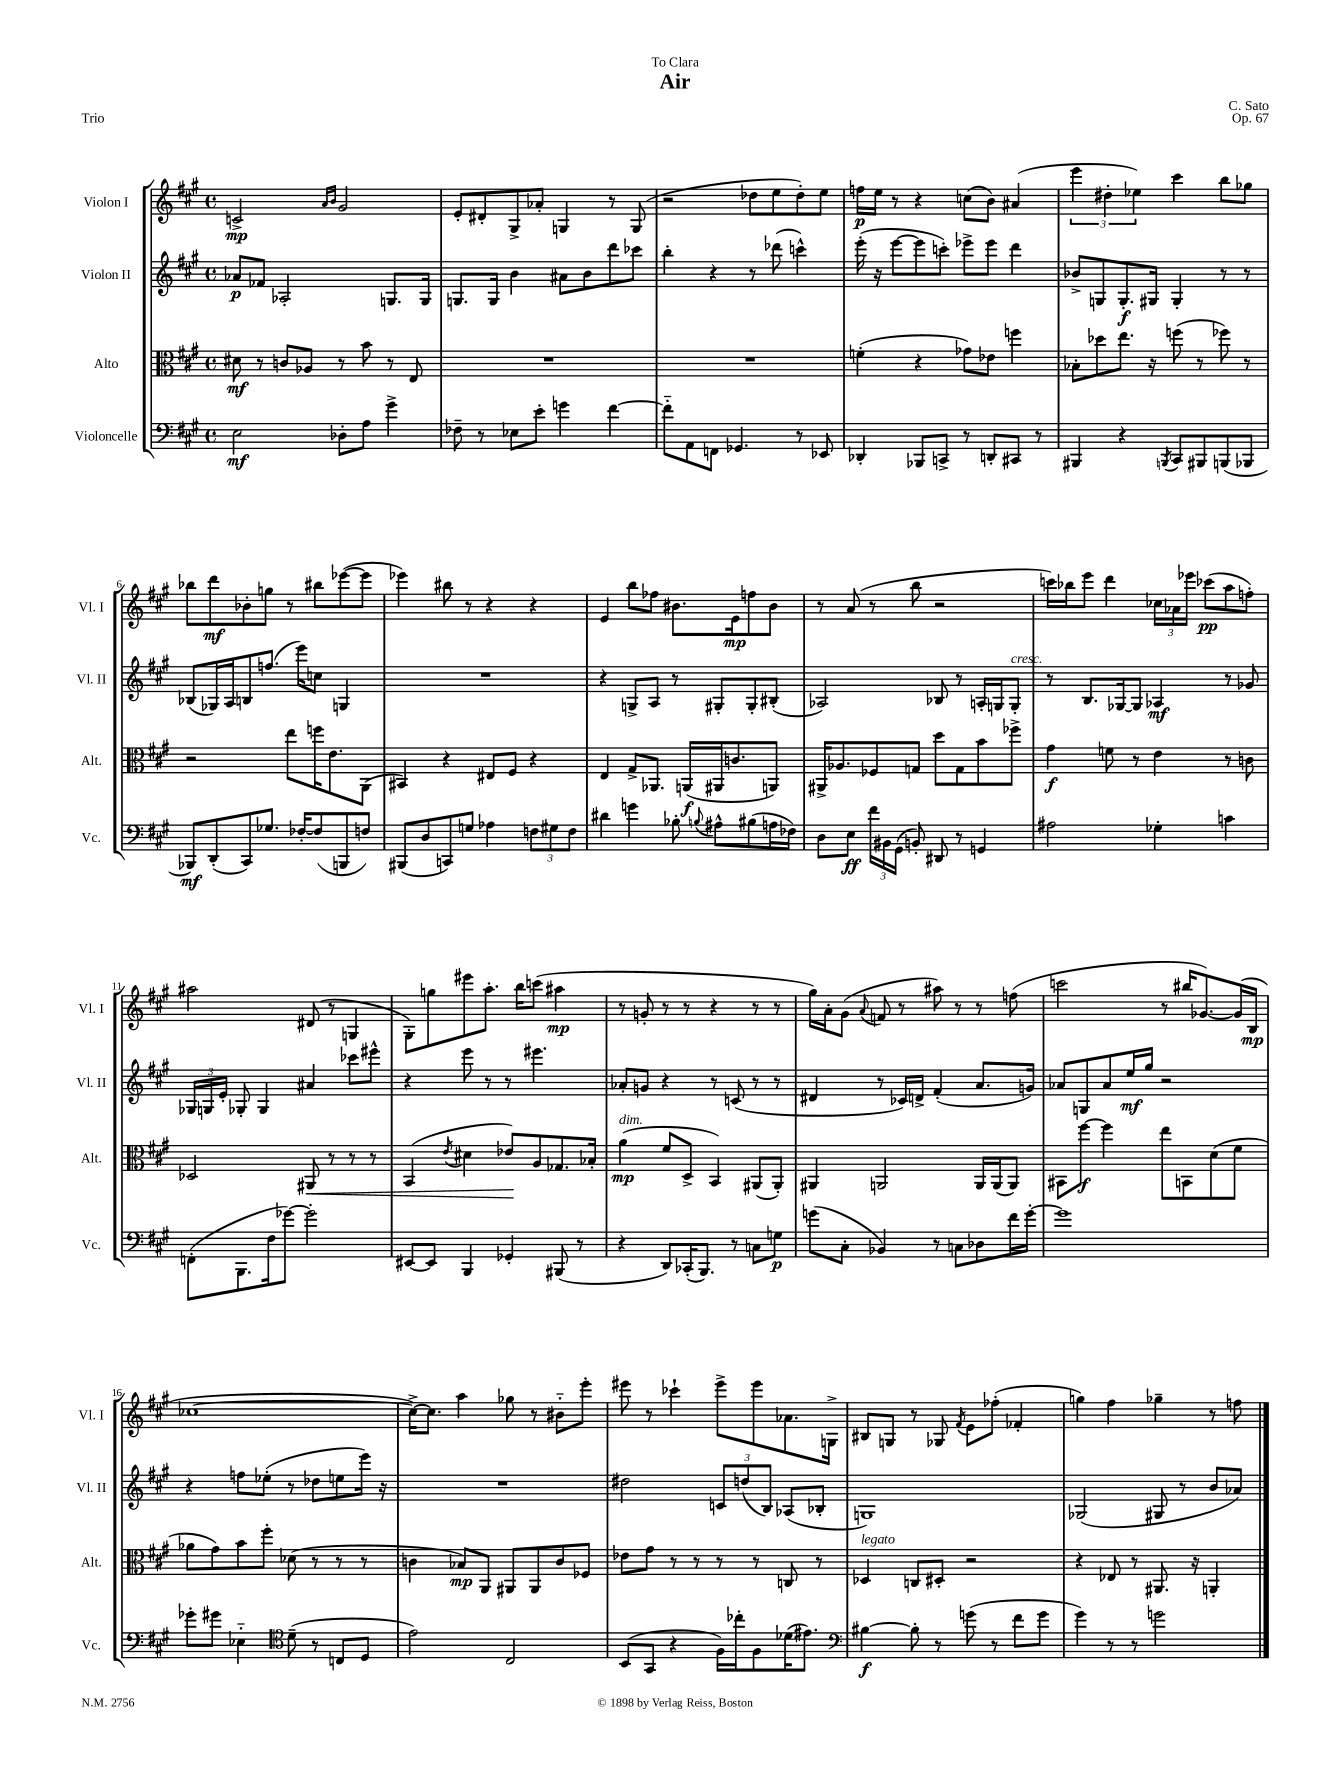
\header { title = "Air" composer = "C. Sato" dedication = "To Clara" opus = "Op. 67" piece = "Trio" }
<<
\new StaffGroup <<
\new Staff = "s0" \with { instrumentName = "Violon I" shortInstrumentName = "Vl. I" } {
    \clef treble \key a \major \defaultTimeSignature \time 4/4
    \autoBeamOff c'2->\mp \grace { a'16[ b'16] } gis'2 |
    e'8[-. dis'8-. gis8-> aes'8]-. g4 r8 g8( |
    r2 des''8[ e''8 des''8-.) e''8] |
    f''16[\p e''16] r8 r4 c''8[( b'8]) ais'4( |
    \tuplet 3/2 { e'''4 dis''4-. ees''4) } cis'''4 b''8[ ges''8] |
    bes''8[ d'''8\mf bes'8-. g''8] r8 bis''8[ ees'''8~( ees'''8] |
    ees'''4) bis''8 r8 r4 r4 |
    e'4 b''8[ fes''8] bis'8.[ e'16\mp f''8 bis'8] |
    r8 a'8( r8 b''8 r2 |
    c'''16[) bes''16 e'''8] d'''4 \tuplet 3/2 { ces''16[ aes'16 ees'''16] } ces'''8[\pp( a''8 f''8]-.) |
    ais''2 dis'8( r8 g4 |
    gis8[-.) g''8 eis'''8 a''8.]-. b''16[ c'''8]( ais''4\mp |
    r8 g'8-. r8 r8 r4 r8 r8 |
    gis''16[) a'16-. gis'8]( \appoggiatura { a'8 } f'8 r8 ais''8) r8 r8 f''8( |
    c'''2 r8 bis''16[ ges'8.~) ges'16( b16]\mp |
    ces''1~ |
    ces''16[~->) ces''8.] a''4 ges''8 r8 bis'8[-_ e'''8]-. |
    eis'''8 r8 ces'''4-! eis'''8[-> eis'''8 aes'8. g16]-> |
    bis8[ g8] r8 ges8 \acciaccatura { fis'8 } e'8[ fes''8]-.( fes'4-. |
    g''4) fis''4 ges''4-- r8 f''8 \bar "|." |
}
\new Staff = "s1" \with { instrumentName = "Violon II" shortInstrumentName = "Vl. II" } {
    \clef treble \key a \major \defaultTimeSignature \time 4/4
    \autoBeamOff aes'8[\p fes'8] aes2-. g8.[ g16] |
    g8.[ g16] b'4 ais'8[ b'8 d'''8 ces'''8] |
    b''4-. r4 r8 des'''8( c'''4-^) |
    e'''16-.( r16 e'''8[~ e'''8 c'''8]-.) ees'''8[-> ees'''8] d'''4 |
    bes'8[-> g8 g8.-.\f gis16] gis4-. r8 r8 |
    bes8[( ges16) a16 b8 f''8.]( e'''16[) c''8] g4 |
    R1 |
    r4 g8[-> a8] r8 gis8[-. gis8-. bis8]-.( |
    aes2) bes8 r8 a16[-. g16 g8]-.^\markup { \italic "cresc." } |
    r8 b8.[ ges16~ ges8] aes4\mf r8 ges'8 |
    \tuplet 3/2 { ges16[ g16 e'16]-. } ges8-. ges4 ais'4 ces'''8[ eis'''8]-^ |
    r4 e'''8 r8 r8 eis'''4. |
    aes'8[-. g'8] r4 r8 c'8( r8 r8 |
    dis'4 r8 ces'16[) d'16]-> fis'4-.( a'8.[ g'16]) |
    aes'8[ g8 aes'8 e''16\mf gis''16] r2 |
    r4 f''8[ ees''8]-.( r8 des''8[ e''8 e'''16]) r16 |
    R1 |
    dis''2 \tuplet 3/2 { c'8[ d''8( b8]) } aes8[( bes8]-. |
    g1) |
    ges2( gis8 r8 b'8[ aes'8]) \bar "|." |
}
\new Staff = "s2" \with { instrumentName = "Alto" shortInstrumentName = "Alt." } {
    \clef alto \key a \major \defaultTimeSignature \time 4/4
    \autoBeamOff dis'8\mf r8 c'8[ aes8] r8 b'8 r8 e8 |
    R1 |
    R1 |
    f'4-.( r4 ges'8[) ees'8] f''4 |
    bes8[-. des''8 e''8.] r16 f''8( r8 fes''8) r8 |
    r2 e''8[ f''16 e'8. a,8]( |
    bis,4) r4 eis8[ fis8] r4 |
    e4 gis8[-> aes,8.] a,16[\f( ais,16 c'8. a,8]) |
    ais,16[-> aes8. fes8 g8] d''8[ g8 b'8 fes''8]-> |
    gis'4\f f'8 r8 e'4 r8 c'8 |
    des2 ais,8\< r8 r8 r8 |
    b,4( \acciaccatura { e'8 } dis'4 ees'8[\!) a8 ges8. bes16]-. |
    a'4\mp^\markup { \italic "dim." }( fis'8[ d8]-> b,4) ais,8[( ais,8]-.) |
    ais,4 a,2 a,16[ a,16( a,8]) |
    bis,8[ fis''8]~\f fis''4 e''8[ b,8 d'8( fis'8] |
    aes'8[ gis'8) b'8 fis''8]-. des'8( r8 r8 r8 |
    c'4 bes8[\mp) a,8] ais,8[ ais,8 c'8 fes8] |
    ees'8[ gis'8] r8 r8 r8 r8 c8 r8 |
    des4^\markup { \italic "legato" } c8[ dis8]-. r2 |
    r4 ees8 r8 ais,8. r16 a,4-. \bar "|." |
}
\new Staff = "s3" \with { instrumentName = "Violoncelle" shortInstrumentName = "Vc." } {
    \clef bass \key a \major \defaultTimeSignature \time 4/4
    \autoBeamOff e2\mf des8[-. a8] gis'4-> |
    fes8-- r8 ees8[ e'8]-. g'4 fis'4~ |
    fis'8[-_ a,8 f,8] ges,4. r8 ees,8 |
    des,4-. bes,,8[ c,8]-> r8 d,8[-. cis,8] r8 |
    bis,,4 r4 \acciaccatura { b,,8 } cis,8[ bis,,8 b,,8( bes,,8] |
    bes,,8[\mf) d,8-.( cis,8) ges8.] fes16[~-. fes8( b,,8 f8]) |
    bis,,8[( d8 c,8) g8] aes4 \tuplet 3/2 { f8[ gis8 f8] } |
    dis'4 g'4 bes8-. \appoggiatura { b8 } ais8[-^ bis8( a16 fes16]) |
    d8[ e8]\ff \tuplet 3/2 { fis'16[ bis,16 gis,16]( } b,8-.) dis,8 r8 g,4 |
    ais2 ges4-. c'4 |
    f,8[-.( b,,8. fis16 ges'8]~) ges'2-. |
    eis,8[~ eis,8] b,,4 ges,4-. bis,,8( r8 |
    r4 d,8[) ces,16-.( b,,8.]) r8 c8[ g8]\p |
    g'8[( cis8]-. bes,4) r8 c8[ des8 fis'16 g'16]~-. |
    g'1 |
    ges'8[-. gis'8] ees4-_ \clef tenor d'8--( r8 c8[ d8] |
    e'2) cis2 |
    b,8[( gis,8] r4 fis16[) ces''16-. fis8 des'16( eis'8.]) |
    \clef bass bis4~\f bis8-. r8 g'8( r8 fis'8[ g'8] |
    gis'4) r8 r8 g'2 \bar "|." |
}
>>
>>
